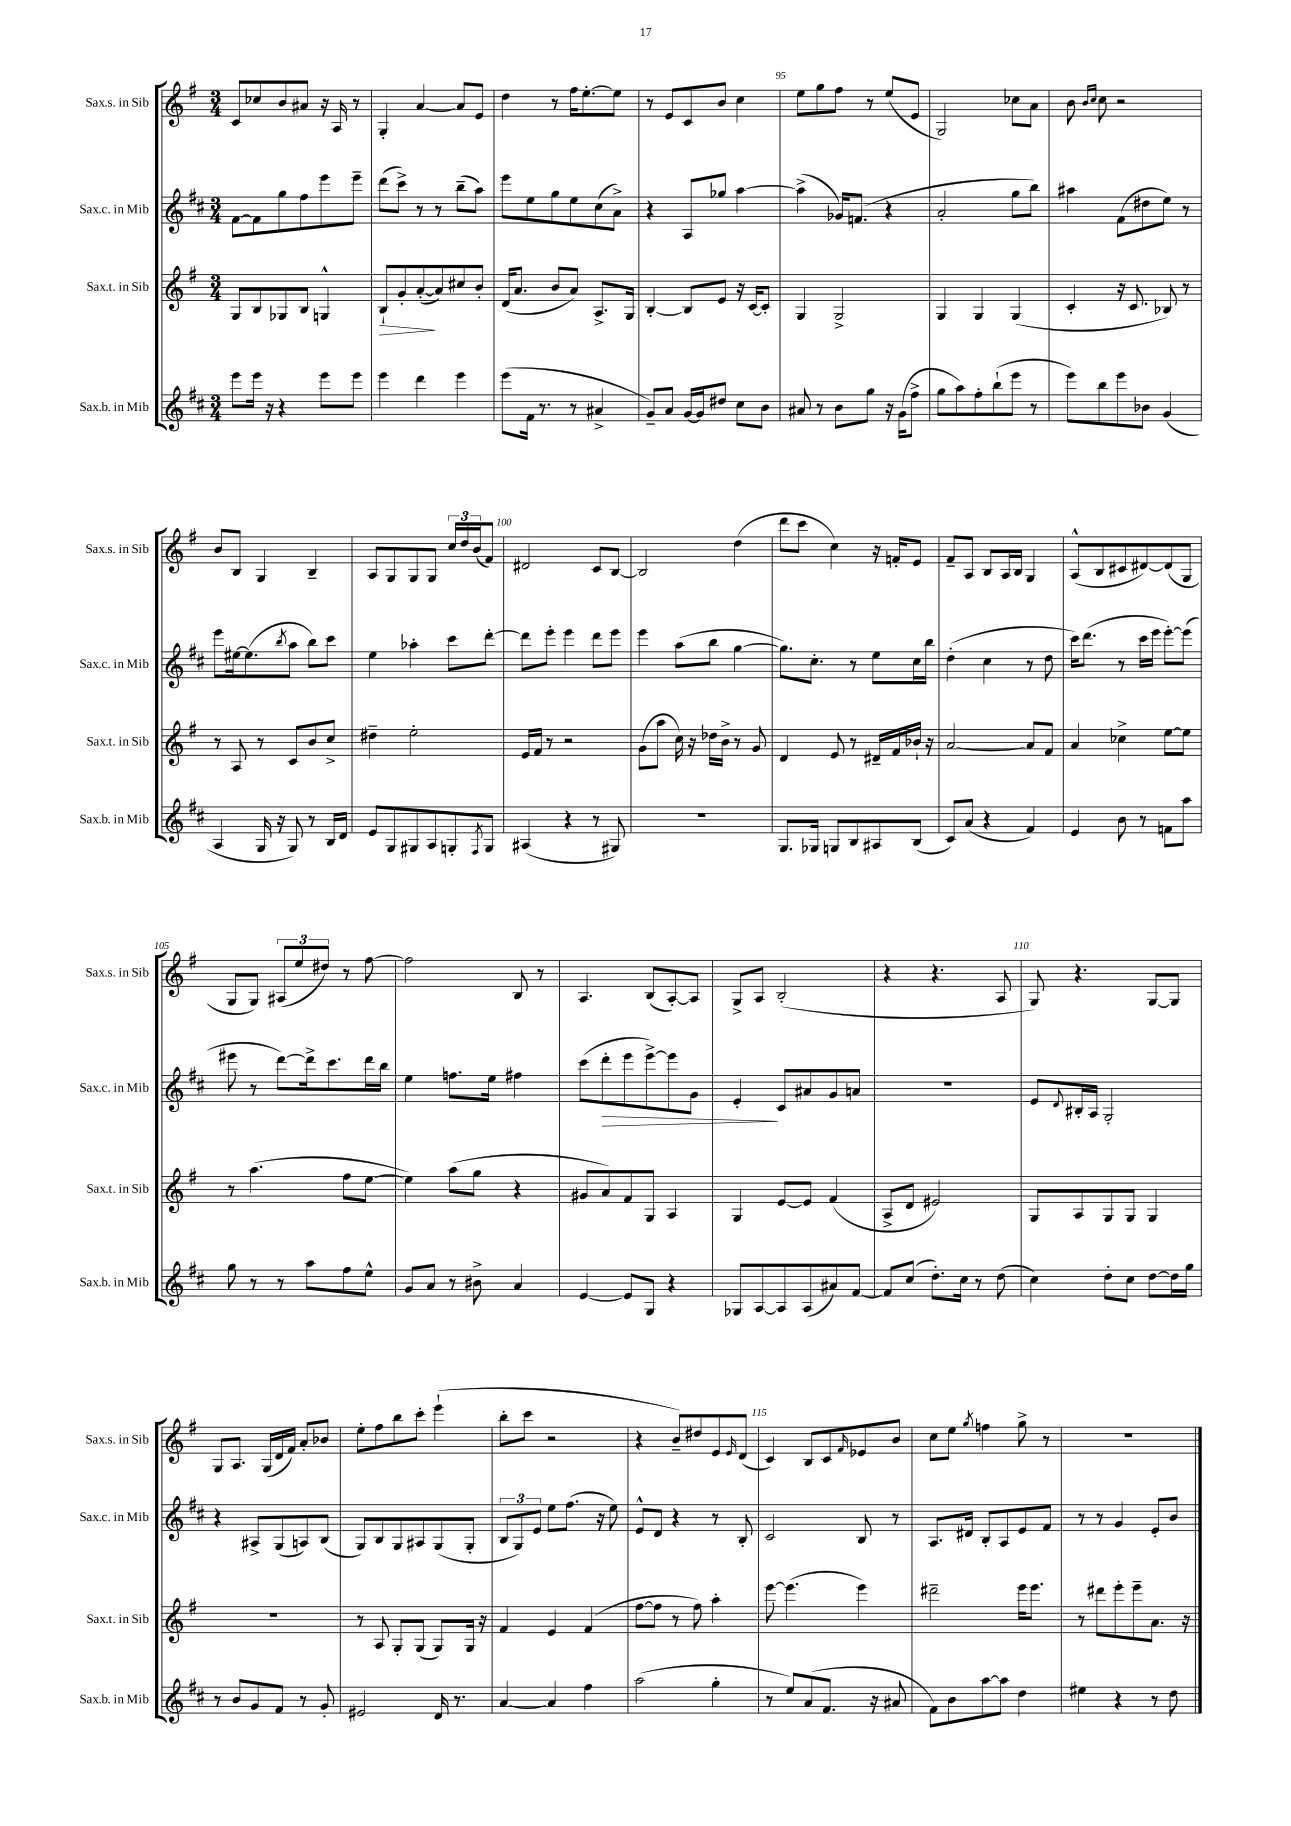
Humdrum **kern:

**kern	**kern	**kern	**kern
*staff4	*staff3	*staff2	*staff1
*clefG2	*clefG2	*clefG2	*clefG2
*k[f#c#]	*k[f#]	*k[f#c#]	*k[f#]
*M3/4	*M3/4	*M3/4	*M3/4
8eee	8G	[8f#	8c
16eee	8B	8f#]	8cc-
16r	.	.	.
4r	8G-	8gg	8b
.	8B	8ff#	8a#
8eee	4G^^	8eee	16r
.	.	.	16A
8eee	.	8eee~	8r
=	=	=	=
4eee	8B`	(8ddd	4G'
.	8g'	8ccc#^)	.
4ddd	([8a'	8r	[4a
.	8a])	8r	.
4eee	8cc#	(8bb~	8a]
.	8b'	8aa)	8e
=	=	=	=
(8eee	(16d	8eee	4dd
.	8.a	.	.
16f#	.	8ee	.
8.r	.	.	.
.	8b	8gg	8r
8r	8a)	8ee	16ff#
.	.	.	[8.ee'
4a#^	8.A^	(8cc#	.
.	.	8a^)	8ee]
.	16G	.	.
=	=	=	=
8g~)	[4B'	4r	8r
8a	.	.	8e
[16g	8B]	8A	8c
16g]	.	.	.
8dd#	8e	8gg-	8b
8cc#	16r	[4aa	4cc
.	[16c	.	.
8b	8c']	.	.
=	=	=	=
8a#	4G	(4aa^]	8ee
8r	.	.	8gg
8b	2G^	16g-)	8ff#
.	.	(8.f	.
8gg	.	.	8r
16r	.	4r	(8ee
(16g	.	.	.
8ff#^	.	.	8e
=	=	=	=
8gg	4G	2a'	2G)
8aa)	.	.	.
8ff#'	4G	.	.
(8bb`	.	.	.
8eee	(4G	8gg	8cc-
8r	.	8bb)	8a
=	=	=	=
8eee)	4c'	4aa#	8b
.	.	.	16qqb
.	.	.	16qqcc
8bb	.	.	8cc
8eee	16r	(8f#	2r
.	8.c	.	.
8b-	.	8dd#	.
(4g	8B-)	8ee)	.
.	8r	8r	.
=	=	=	=
4A	8r	8eee	8b
.	8A	[16ee#	8B
.	.	(8.ee#]	.
16G	8r	.	4G
16r	.	.	.
.	.	8qbb	.
8G)	8c	8aa	.
8r	8b	8bb)	4B~
16B	8cc^	8ccc#	.
16d	.	.	.
=	=	=	=
8e	4dd#~	4ee	8A
8G	.	.	8G
8G#	2ee'	4aa-'	8G
8A	.	.	8G
8G'	.	8ccc#	24cc
.	.	.	24dd
.	.	.	(24b
8qF#	.	.	.
8G	.	[8ddd'	8f#)
=	=	=	=
(4A#	16e	8ddd]	2d#
.	16f#	.	.
.	8r	8eee'	.
4r	2r	4eee	.
8r	.	8ddd	8c
8G#)	.	8eee	[8B
=	=	=	=
2.r	(8g	4eee	2B]
.	8aa	.	.
.	16cc)	(8aa	.
.	16r	.	.
.	16dd-	8bb	.
.	16b^	.	.
.	8r	[4gg	(4dd
.	8g	.	.
=	=	=	=
8.G	4d	8.gg])	8ddd
.	.	.	8ccc
16G-	.	8.cc#'	.
8G	8e	.	4cc)
8B	8r	8r	.
8A#	16d#~	8ee	16r
.	16f#	.	16f'
(8B	16b-`	16cc#	8e
.	16r	16bb	.
=	=	=	=
8c#)	[2a	(4dd'	8f#~
(8a	.	.	8A
4r	.	4cc#	8B
.	.	.	16A
.	.	.	16B
4f#)	8a]	8r	4G
.	8f#	8dd	.
=	=	=	=
4e	4a	16ccc#)	(8A^^
.	.	(8.ddd	.
.	.	.	8B
8b	4cc-^	8r	8c#
8r	.	16ccc#	[8d#)
.	.	16eee	.
8f	[8ee	[8eee')	(8d#]
8aa	8ee]	(8eee]	8G
=	=	=	=
8gg	8r	8eee#	8G
8r	(4.aa	8r	8G)
8r	.	[8ddd)	(12A#
.	.	.	12ee
8aa	.	16ddd^]	.
.	.	.	12dd#)
.	.	8.ccc#	.
8ff#	8ff#	.	8r
8ee^^	[8ee	16ddd	[8ff#
.	.	16bb	.
=	=	=	=
8g	4ee])	4ee	2ff#]
8a	.	.	.
8r	(8aa	8.ff	.
8b#^	8gg	.	.
.	.	16ee	.
4a	4r	4ff#	8B
.	.	.	8r
=	=	=	=
[4e	8g#	(8ccc#	4.A
.	8a)	8ddd'	.
8e]	8f#	8eee	.
8G	8G	[8eee^)	(8B
4r	4A	8eee]	[8A')
.	.	8g	8A]
=	=	=	=
8G-	4G	4e'	8G^
[8A	.	.	8A
8A]	[8e	8c#	(2B'
(8A	8e]	8a#	.
8a#)	(4f#	8g	.
[8f#	.	8a	.
=	=	=	=
8f#]	8A^	2.r	4r
(8cc#	8d	.	.
8.dd')	2e#)	.	4.r
16cc#	.	.	.
8r	.	.	.
(8dd	.	.	8A
=	=	=	=
4cc#)	8G	8e	8G)
.	.	8qqd	.
.	8A	16B#'	4.r
.	.	16A	.
8dd'	8G	2G'	.
8cc#	8G	.	.
[8dd	4G	.	[8G
16dd]	.	.	8G]
16gg	.	.	.
=	=	=	=
8r	2.r	4r	8G
8b	.	.	8.A
8g	.	8A#^	.
.	.	.	(16G
8f#	.	(8G	16d
.	.	.	16f#)
8r	.	8A)	8a'
8g'	.	(8B	8b-
=	=	=	=
2e#	8r	8G)	8ee'
.	8A	8B	8ff#
.	8G'	8G	8bb
.	(8G	8A#	8ccc'
16d	8G)	(8G	(4eee`
8.r	.	.	.
.	16G	8G'	.
.	16r	.	.
=	=	=	=
[4a	4f#	12B	8bb'
.	.	12G)	.
.	.	.	8ccc
.	.	12e	.
4a]	4e	8ee	2r
.	.	(8.ff#	.
4ff#	(4f#	.	.
.	.	16r	.
.	.	8ee)	.
=	=	=	=
(2aa	[8ff#	8e^^	4r
.	8ff#]	8d	.
.	8r	4r	8b~)
.	8ff#)	.	8dd#
4gg'	4aa'	8r	8e
.	.	.	16qqe
.	.	8B'	(8d
=	=	=	=
8r	[8eee	2c#	4c)
8ee)	(4.eee]	.	.
(8a	.	.	8B
8.f#	.	.	8c
.	.	.	16qqf#
.	4eee)	8B	8e-
16r	.	.	.
8a#	.	8r	8b
=	=	=	=
8f#)	2ddd#~	8.A	8cc
8b	.	.	8ee
.	.	16d#	.
.	.	.	8qgg
[8aa	.	8B'	4ff
8aa]	.	8A	.
4dd	16eee	8e	8gg^
.	8.eee	.	.
.	.	8f#	8r
=	=	=	=
4ee#	8r	8r	2.r
.	8ddd#	8r	.
4r	8eee'	4g	.
.	8eee~	.	.
8r	8.a	8e'	.
8dd	.	8b	.
.	16r	.	.
==	==	==	==
*-	*-	*-	*-
